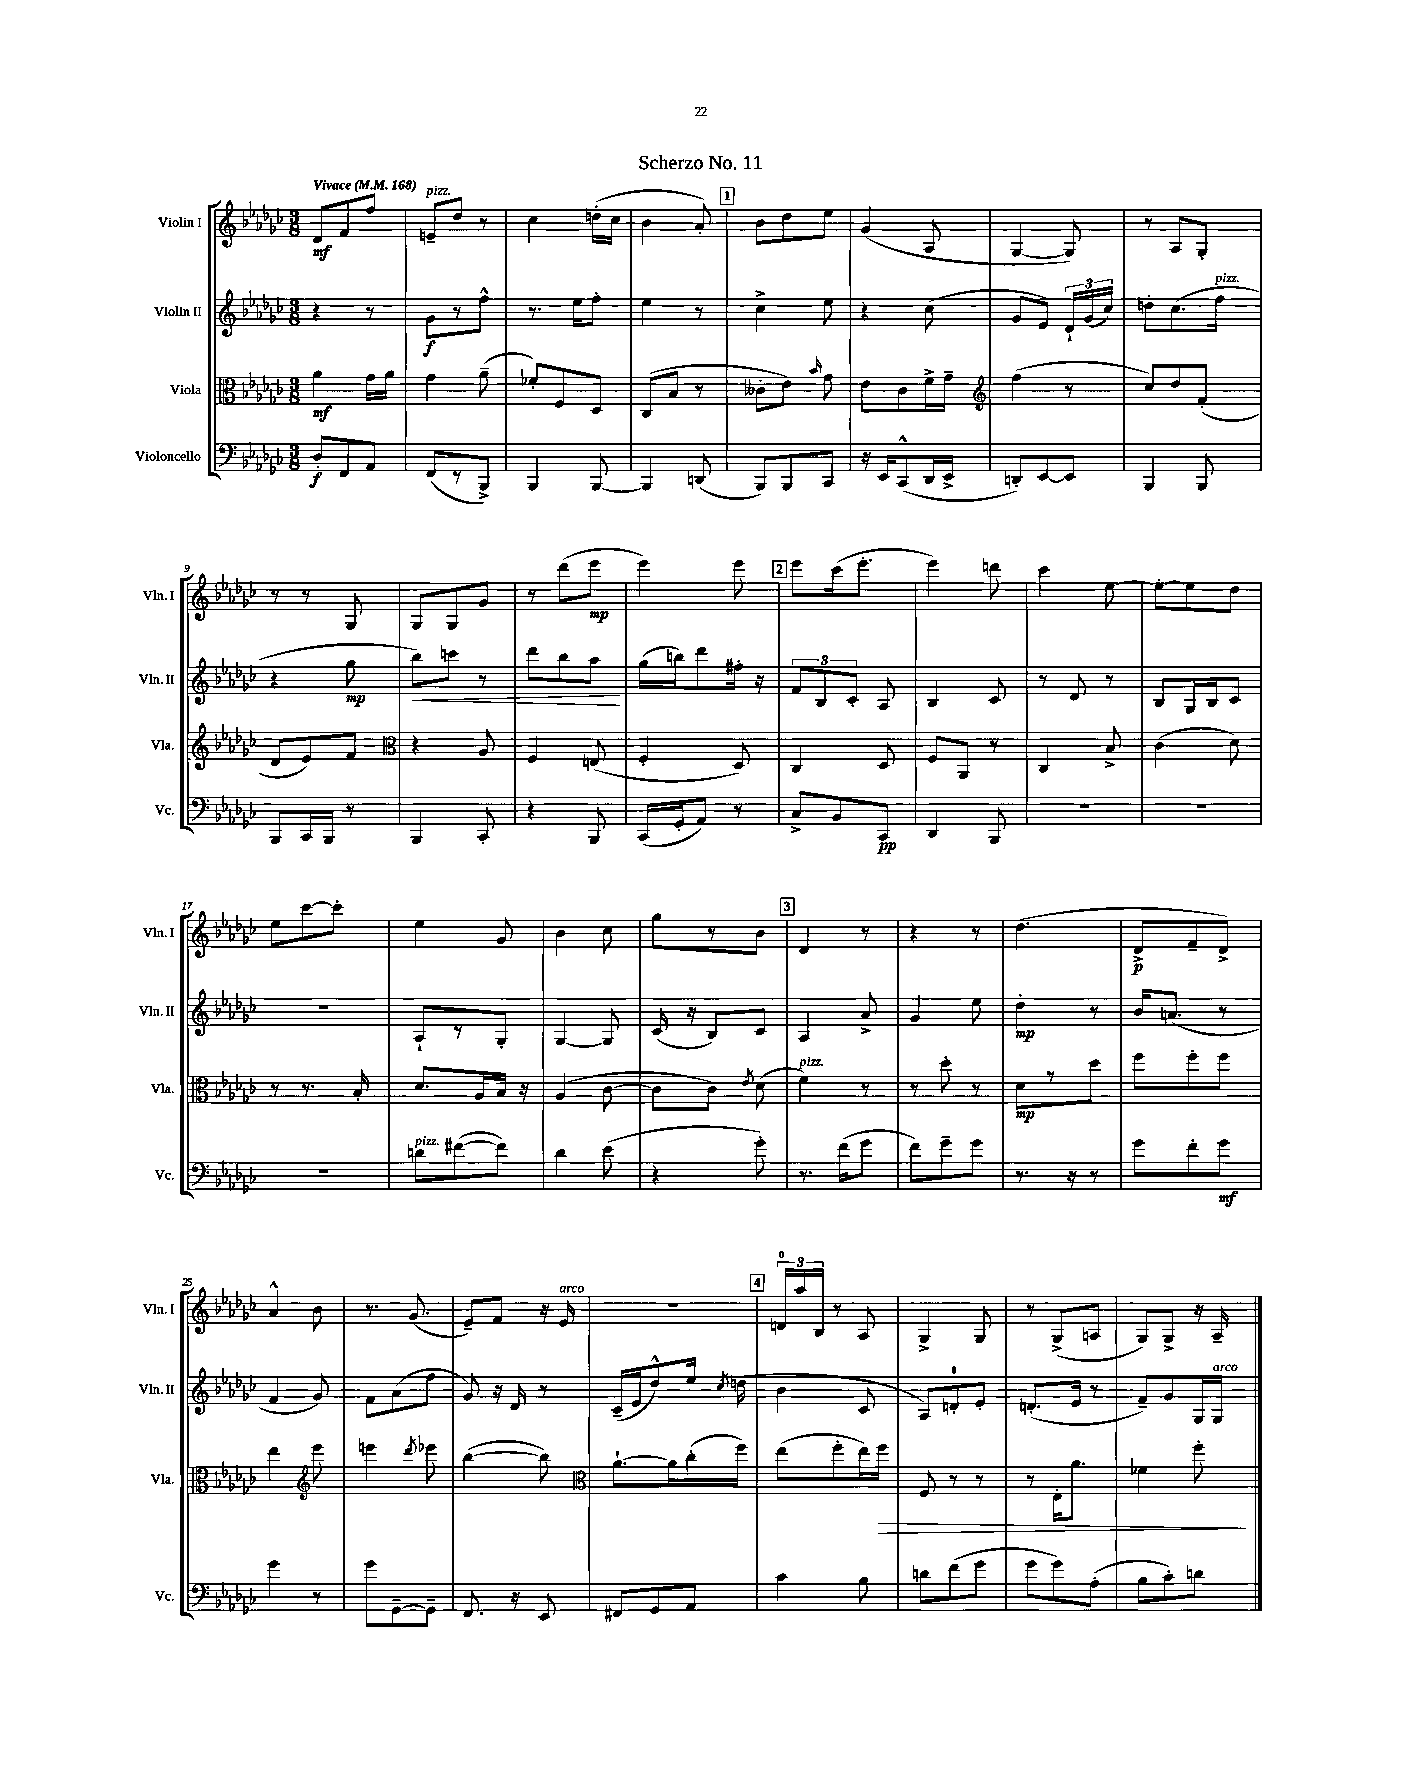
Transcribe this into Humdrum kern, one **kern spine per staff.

**kern	**kern	**kern	**kern
*staff4	*staff3	*staff2	*staff1
*clefF4	*clefC3	*clefG2	*clefG2
*k[b-e-a-d-g-c-]	*k[b-e-a-d-g-c-]	*k[b-e-a-d-g-c-]	*k[b-e-a-d-g-c-]
*M3/8	*M3/8	*M3/8	*M3/8
*MM168	*MM168	*MM168	*MM168
8D-'	4a-	4r	8d-
8FF	.	.	8f
8AA-	16g-	8r	8ff
.	16a-	.	.
=	=	=	=
(8FF	4g-	8g-	8e~
8r	.	8r	8dd-
8BBB-^)	(8a-~	8ff^^	8r
=	=	=	=
4BBB-	8f-')	8.r	4cc-
.	8F	.	.
.	.	16ee-	.
[8BBB-	8D-	8ff'	(16dd'
.	.	.	16cc-
=	=	=	=
4BBB-]	(8C-	4ee-	4b-
.	8B-	.	.
(8DD	8r	8r	8a-')
=	=	=	=
8BBB-)	8c--'	4cc-^	8b-
8BBB-	8e-)	.	8dd-
.	16qqb-	.	.
8CC-	8g-	8ee-	8ee-
=	=	=	=
16r	8e-	4r	(4g-
16EE-	.	.	.
(8CC-^^	8c-	.	.
16DD-	16f^	(8cc-	8A-
16EE-^	16g-~	.	.
=	=	=	=
*	*clefG2	*	*
8DD')	(4ff	8g-	[4G-
[8EE-	.	8e-)	.
8EE-]	8r	24d-`	8G-])
.	.	(24g-	.
.	.	24cc-)	.
=	=	=	=
4BBB-	8cc-)	8dd'	8r
.	8dd-	(8.cc-	8A-
8BBB-	(8f'	.	8G-'
.	.	16ff	.
=	=	=	=
8BBB-	8d-	4r	8r
16CC-	8e-)	.	8r
16BBB-	.	.	.
8r	8f	8gg-	8G-
=	=	=	=
*	*clefC3	*	*
4BBB-	4r	8bb-)	8G-
.	.	8ccc	8G-
8CC-'	8A-	8r	8g-
=	=	=	=
4r	4F	8ddd-	8r
.	.	8bb-	(8ddd-
8BBB-	(8E	8aa-	8eee-
=	=	=	=
(16CC-	4F'	(16gg-	4eee-)
16GG-'	.	16bb)	.
8AA-)	.	8ddd-	.
8r	8D-)	16ff#'	8eee-
.	.	16r	.
=	=	=	=
8C-^	4C-	12f	8eee-
.	.	12B-	.
8BB-	.	.	(16ccc-
.	.	12c-'	.
.	.	.	8.eee-'
8CC-	8D-	8A-	.
=	=	=	=
4DD-	8F	4B-	4eee-)
.	8AA-	.	.
8BBB-	8r	8c-	8ddd
=	=	=	=
4.r	4C-	8r	4ccc-
.	.	8d-	.
.	8B-^	8r	[8ee-
=	=	=	=
4.r	(4c-	8B-	8ee-'_
.	.	16G-	8ee-]
.	.	16B-	.
.	8d-)	8c-	8dd-
=	=	=	=
4.r	8r	4.r	8ee-
.	8.r	.	[8ccc-
.	.	.	8ccc-']
.	16B-'	.	.
=	=	=	=
8d	8.d-	8A-`	4ee-
([8f#	.	8r	.
.	16A-	.	.
8f#])	16B-	8G-'	8g-
.	16r	.	.
=	=	=	=
4d-	(4A-	[4G-	4b-
(8e-	[8c-	8G-]	8cc-
=	=	=	=
4r	8c-]	(16c-	8gg-
.	.	16r	.
.	8c-)	8B-)	8r
.	8qe-	.	.
8g-')	(8d-	8c-	8b-
=	=	=	=
8.r	4f)	4A-	4d-
(16f	.	.	.
8g-	8r	8a-^	8r
=	=	=	=
8f)	8r	4g-	4r
8g-~	8dd-'	.	.
8g-	8r	8ee-	8r
=	=	=	=
8.r	8d-	4dd-'	(4.dd-
.	8r	.	.
16r	.	.	.
8r	8dd-	8r	.
=	=	=	=
8g-	8ff	16b-	8d-^
.	.	(8.a	.
8f'	8ff'	.	8f~
8g-	8ff	8r	8d-^)
=	=	=	=
4g-	4ee-	4f	4a-^^
*	*clefG2	*	*
8r	8eee-	8g-)	8b-
=	=	=	=
8g-	4eee	8f	8.r
[8GG-~	.	(8a-	.
.	.	.	(8.g-
.	8qddd-	.	.
8GG-~]	8eee-	8ff	.
=	=	=	=
8.FF	([4bb-	8g-)	8e-~)
.	.	16r	8f
16r	.	16d-	.
8EE-	8bb-])	8r	16r
.	.	.	16e-
=	=	=	=
*	*clefC3	*	*
8FF#	[8.a-`	(16c-~	4.r
.	.	16e-	.
8GG-	.	8dd-^^)	.
.	16a-]	.	.
8AA-	(16cc-'	16ee-	.
.	.	8qcc-	.
.	16ff)	(16dd	.
=	=	=	=
4c-	(8ee-	4b-	24d
.	.	.	24aa-
.	.	.	24B-
.	8ff'	.	8r
8B-	16ee-)	8c-	8A-
.	16ff	.	.
=	=	=	=
8d	8F	8A-)	4G-^
(8f	8r	8d'	.
8g-	8r	8e-'	8G-
=	=	=	=
8g-	8r	(8.d'	8r
8g-)	16E-'	.	(8G-^
.	8.a-	16e-	.
(8A-'	.	8r	8A
=	=	=	=
8B-	4f-	8f~)	8G-)
8c-')	.	8g-	8G-^
8d	8ff'	16G-	16r
.	.	16G-	16A-~
==	==	==	==
*-	*-	*-	*-
